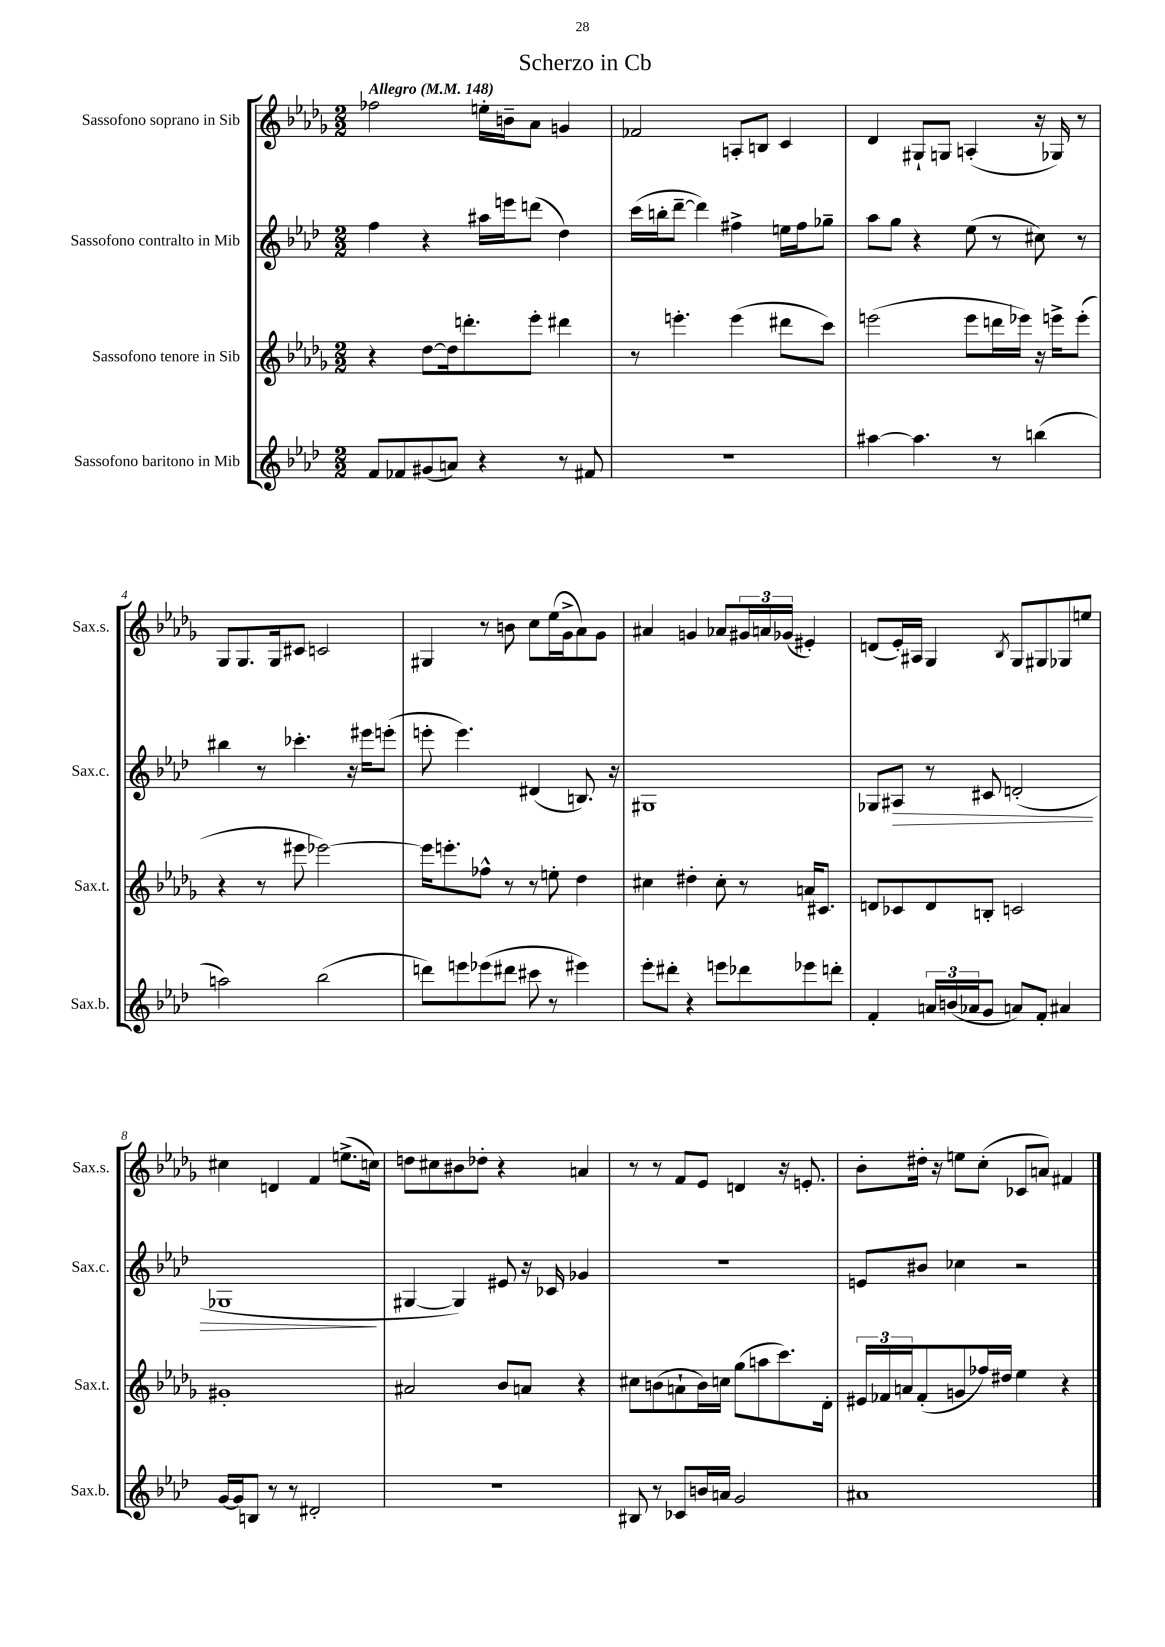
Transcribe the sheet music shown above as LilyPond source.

\header { title = "Scherzo in Cb" }
<<
\new StaffGroup <<
\new Staff = "s0" \with { instrumentName = "Sassofono soprano in Sib" shortInstrumentName = "Sax.s." } {
    \clef treble \key des \major \numericTimeSignature \time 2/2 \tempo "Allegro" 4 = 148
    fes''2 e''16-. b'16-- aes'8 g'4 |
    fes'2 a8-. b8 c'4 |
    des'4 gis8-! g8 a4-.( r16 ges16) r8 |
    ges8 ges8. ges16 cis'8 c'2 |
    gis4 r8 b'8 c''8 ees''16( ges'16-> aes'8) ges'8 |
    ais'4 g'4 aes'8 \tuplet 3/2 { gis'16 a'16 ges'16( } eis'4-.) |
    d'8( ees'16-.) ais16 ges4 \acciaccatura { bes8 } ges8 gis8 ges8 e''8 |
    cis''4 d'4 f'4 e''8.->( c''16) |
    d''8 cis''8 bis'8 des''8-. r4 a'4 |
    r8 r8 f'8 ees'8 d'4 r16 e'8.-. |
    bes'8-. dis''16-. r16 e''8 c''8-.( ces'8 a'8) fis'4 \bar "|." |
}
\new Staff = "s1" \with { instrumentName = "Sassofono contralto in Mib" shortInstrumentName = "Sax.c." } {
    \clef treble \key aes \major \numericTimeSignature \time 2/2
    f''4 r4 ais''16 e'''16 d'''8( des''4) |
    c'''16( b''16-. des'''8~-- des'''4) fis''4-> e''16 fis''16 ges''8-- |
    aes''8 g''8 r4 ees''8( r8 cis''8) r8 |
    bis''4 r8 ces'''4.-. r16 eis'''16 e'''8-.( |
    e'''8-. e'''4.) dis'4( b8.) r16 |
    gis1 |
    ges8 ais8\> r8 cis'8 d'2-.( |
    ges1\! |
    gis4~ gis4) eis'8 r16 ces'16 ges'4 |
    R1 |
    e'8 bis'8 ces''4 r2 \bar "|." |
}
\new Staff = "s2" \with { instrumentName = "Sassofono tenore in Sib" shortInstrumentName = "Sax.t." } {
    \clef treble \key des \major \numericTimeSignature \time 2/2
    r4 des''8~ des''16 d'''8.-. ees'''8-. dis'''4 |
    r8 e'''4.-. e'''4( dis'''8 c'''8) |
    e'''2( e'''8 d'''16 ees'''16) r16 e'''16-> e'''8-.( |
    r4 r8 eis'''8 ees'''2~) |
    ees'''16 e'''8.-. fes''8-^ r8 r8 e''8-. des''4 |
    cis''4 dis''4-. cis''8-. r8 a'16 cis'8. |
    d'8 ces'8 d'8 b8-. c'2 |
    gis'1-. |
    ais'2 bes'8 a'8 r4 |
    cis''8 b'8( a'8-! b'16) c''16 ges''8( a''8 c'''8.) des'16-. |
    \tuplet 3/2 { eis'16 fes'16 a'16 } fes'8-.( g'8 fes''16) dis''16 ees''4 r4 \bar "|." |
}
\new Staff = "s3" \with { instrumentName = "Sassofono baritono in Mib" shortInstrumentName = "Sax.b." } {
    \clef treble \key aes \major \numericTimeSignature \time 2/2
    f'8 fes'8 gis'8( a'8) r4 r8 fis'8 |
    R1 |
    ais''4~ ais''4. r8 b''4( |
    a''2) bes''2( |
    d'''8) e'''8 ees'''8( dis'''8 cis'''8 r8 eis'''4) |
    ees'''8-. dis'''8-. r4 e'''8 des'''8 ees'''8 d'''8-. |
    f'4-. \tuplet 3/2 { a'16 b'16( aes'16 } g'8 a'8) f'8-. ais'4 |
    g'16~ g'16 b8 r8 r8 dis'2-. |
    R1 |
    bis8 r8 ces'8 b'16 a'16 g'2 |
    ais'1 \bar "|." |
}
>>
>>
